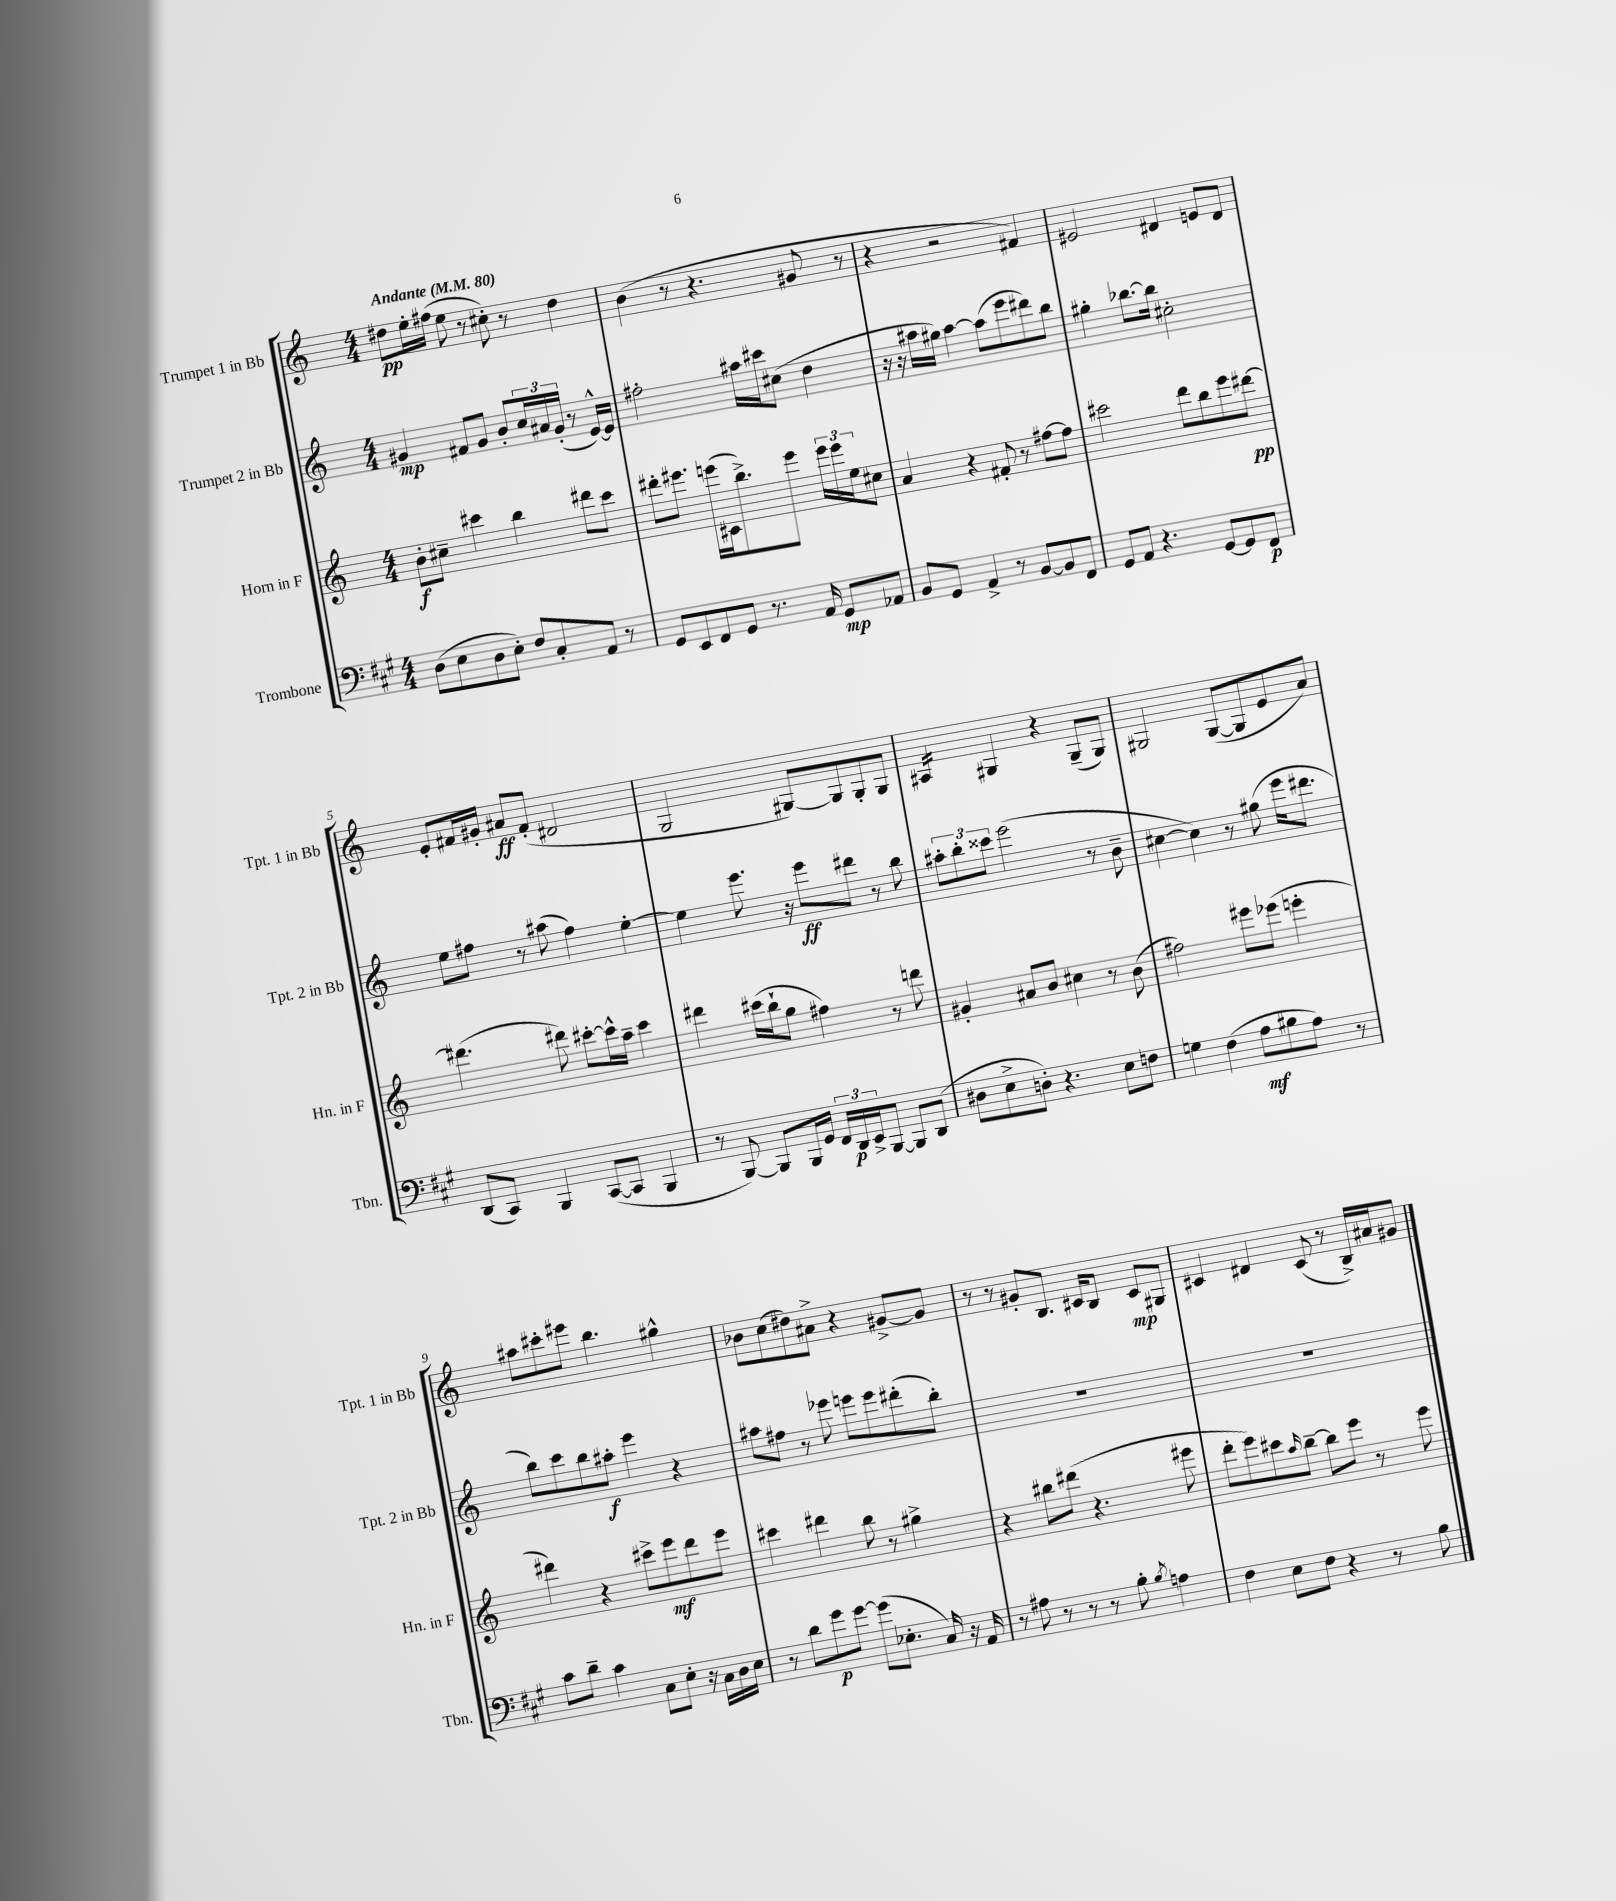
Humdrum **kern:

**kern	**kern	**kern	**kern
*staff4	*staff3	*staff2	*staff1
*clefF4	*clefG2	*clefG2	*clefG2
*k[f#c#g#]	*k[]	*k[]	*k[]
*M4/4	*M4/4	*M4/4	*M4/4
*MM80	*MM80	*MM80	*MM80
(8D\L	8b'\L	4g#/	8dd#\L
8E\	8cc#~\J	.	16ee'\L
.	.	.	(16ff#\JJ
8D\	4ccc#\	8f#/L	8ee\
8E'\J)	.	8g#/J	8r
8F#/L	4bb\	8b'/L	8cc#'\)
8C#'/	.	24cc/L	8r
.	.	24a#/	.
.	.	(24g#'/JJ	.
8AA/J	8ddd#\L	8r	4dd#\
8r	8ccc#\J	[16e^^/LL)	.
.	.	16e/]JJ	.
=	=	=	=
8GG#/L	8ddd#'\L	2ff#'\	(4b\
8EE/	8.eee#\J	.	.
8FF#/	.	.	8r
.	(16eee\LL	.	.
8GG#/J	16c#\J	.	4.r
.	8.bb^\)	.	.
8.r	.	16aa#\LL	.
.	.	16ccc#\J	.
.	8eee\J	(8cc#\J	.
16AA/	.	.	.
8GG#/L	24eee\LL	4dd\	8g#/
.	24eee\	.	.
.	24ee\J	.	.
8AA-/J	8cc#\J	.	8r
=	=	=	=
8BB/L	4a/	16r	4r
.	.	16r	.
8GG#/J	.	16aa#\LL	.
.	.	16gg#\JJ)	.
4AA^/	4r	[4aa#\	2r
8r	8f#'/	(8aa#\]L	.
[8BB/L	8r	8eee\	.
8BB/]	[8ff#\L	8ddd#\)	4f#/)
8FF#/J	8ff#\]J	8bb\J	.
=	=	=	=
8GG#/L	2ccc#\	4gg#'\	2e#/
8AA/J	.	.	.
4.r	.	[8.bb-\L	.
.	.	16bb-\]Jk	.
.	8ddd\L	2cc#'\	4d#/
[8GG#/L	8bb\	.	.
8GG#/]	8eee\	.	8e/L
8FF#/J	[8ddd#\J	.	8d#/J
=	=	=	=
(8DD/L	(4.ddd#\]	8ee\L	8e'/L
8CC#/J)	.	8ff#\J	16f#/L
.	.	.	16g#'/JJ
4BBB/	.	8r	8a#/L
.	8ddd#\)	(8aa#\	(8f#'/J
([8CC#/L	[8ccc#'\L	4ff#\)	2d#/
8CC#/]J	16ccc#^^\]L	.	.
.	16aa~\JJ	.	.
4BBB/	4ccc#\	[4ee'\	.
=	=	=	=
8r	4ddd#\	4ee\]	2G/
[8BBB/)	.	.	.
8BBB/]L	(16ccc#\LL	8.eee\	.
.	16bb`\J	.	.
16BBB/L	8gg\J	.	.
16GG#/JJ	.	16r	.
24FF#/LL	4ff#\)	8eee\L	[8G#/L)
24DD/	.	.	.
24EE^/J	.	.	.
[8BBB/J	.	8ddd#\J	8G#/]
8BBB/]L	8r	8r	8G#'/
(8DD/J	8ddd\	8bb\	8G#/J
=	=	=	=
8D#\L	4g#'/	12aa#'\L	4A#/
.	.	12bb'\	.
8E^\	.	.	.
.	.	12ccc##\J	.
8D'\J)	8a#/L	(2eee\	4G#/
4.r	8b/J	.	.
.	4cc#\	.	4r
8E\L	8r	8r	(8G#~/L
8F\J	(8b\	8b~\	8G#/J)
=	=	=	=
4G\	2ff#\)	[4cc#\	2G#/
(4F#\	.	4cc#\])	.
8A\L	8eee#\L	8r	([8G#/L
8B#\	(8eee-\J	(8gg#\	8G#/]
8A\J)	4eee'\	16eee\LK	8e/
.	.	8.ddd#\J	.
8r	.	.	8a/J)
=	=	=	=
8c#\L	4ddd#\)	8bb\L)	8aa#\L
8d~\J	.	8ccc\	8ccc#'\
4c#\	4r	8bb\	8eee#\J
.	.	8aa#'\J	4.bb\
8C#\L	8ccc#^\L	4eee\	.
8E'\J	8eee\	.	.
16r	8ddd#\	4r	4gg#^^\
16C#\LL	.	.	.
16D\	8eee\J	.	.
16E\JJ	.	.	.
=	=	=	=
8r	4ccc#\	8aa#\L	8b-\L
8d\L	.	8ff#\J	(8cc\
8g#\	4ddd#\	8r	8dd#\)
[8g#\J	.	8eee-\	8a#^\J
(8g#\]L	8bb\	8eee\L	4r
8.E-'\J	8r	8eee\	.
.	4gg#^\	(8ddd#'\	[8g#^/L
16C#/)	.	.	.
16r	.	8bb'\J)	8g#/]J
16AA/	.	.	.
=	=	=	=
8r	4r	1r	8r
8A#\	.	.	8r
8r	8bb#\L	.	8g#'/L
8r	(8ddd#\J	.	8.B/J
8r	4.r	.	.
.	.	.	16c#/LK
8B'\	.	.	8B/J
8qB/	.	.	.
4A\	.	.	8c#/L
.	8eee#\	.	8G#/J
=	=	=	=
4F#\	8ddd'\L	1r	4c#/
.	8eee\)	.	.
8E\L	8ccc#\	.	4d#/
.	16qqaa/	.	.
8F#\J	[8bb~\J	.	.
4r	8bb\]L	.	(8c#/
.	8eee\J	.	8r
8r	8r	.	16B^/LL)
.	.	.	16a#/J
8B\	8eee\	.	8g#/J
==	==	==	==
*-	*-	*-	*-
